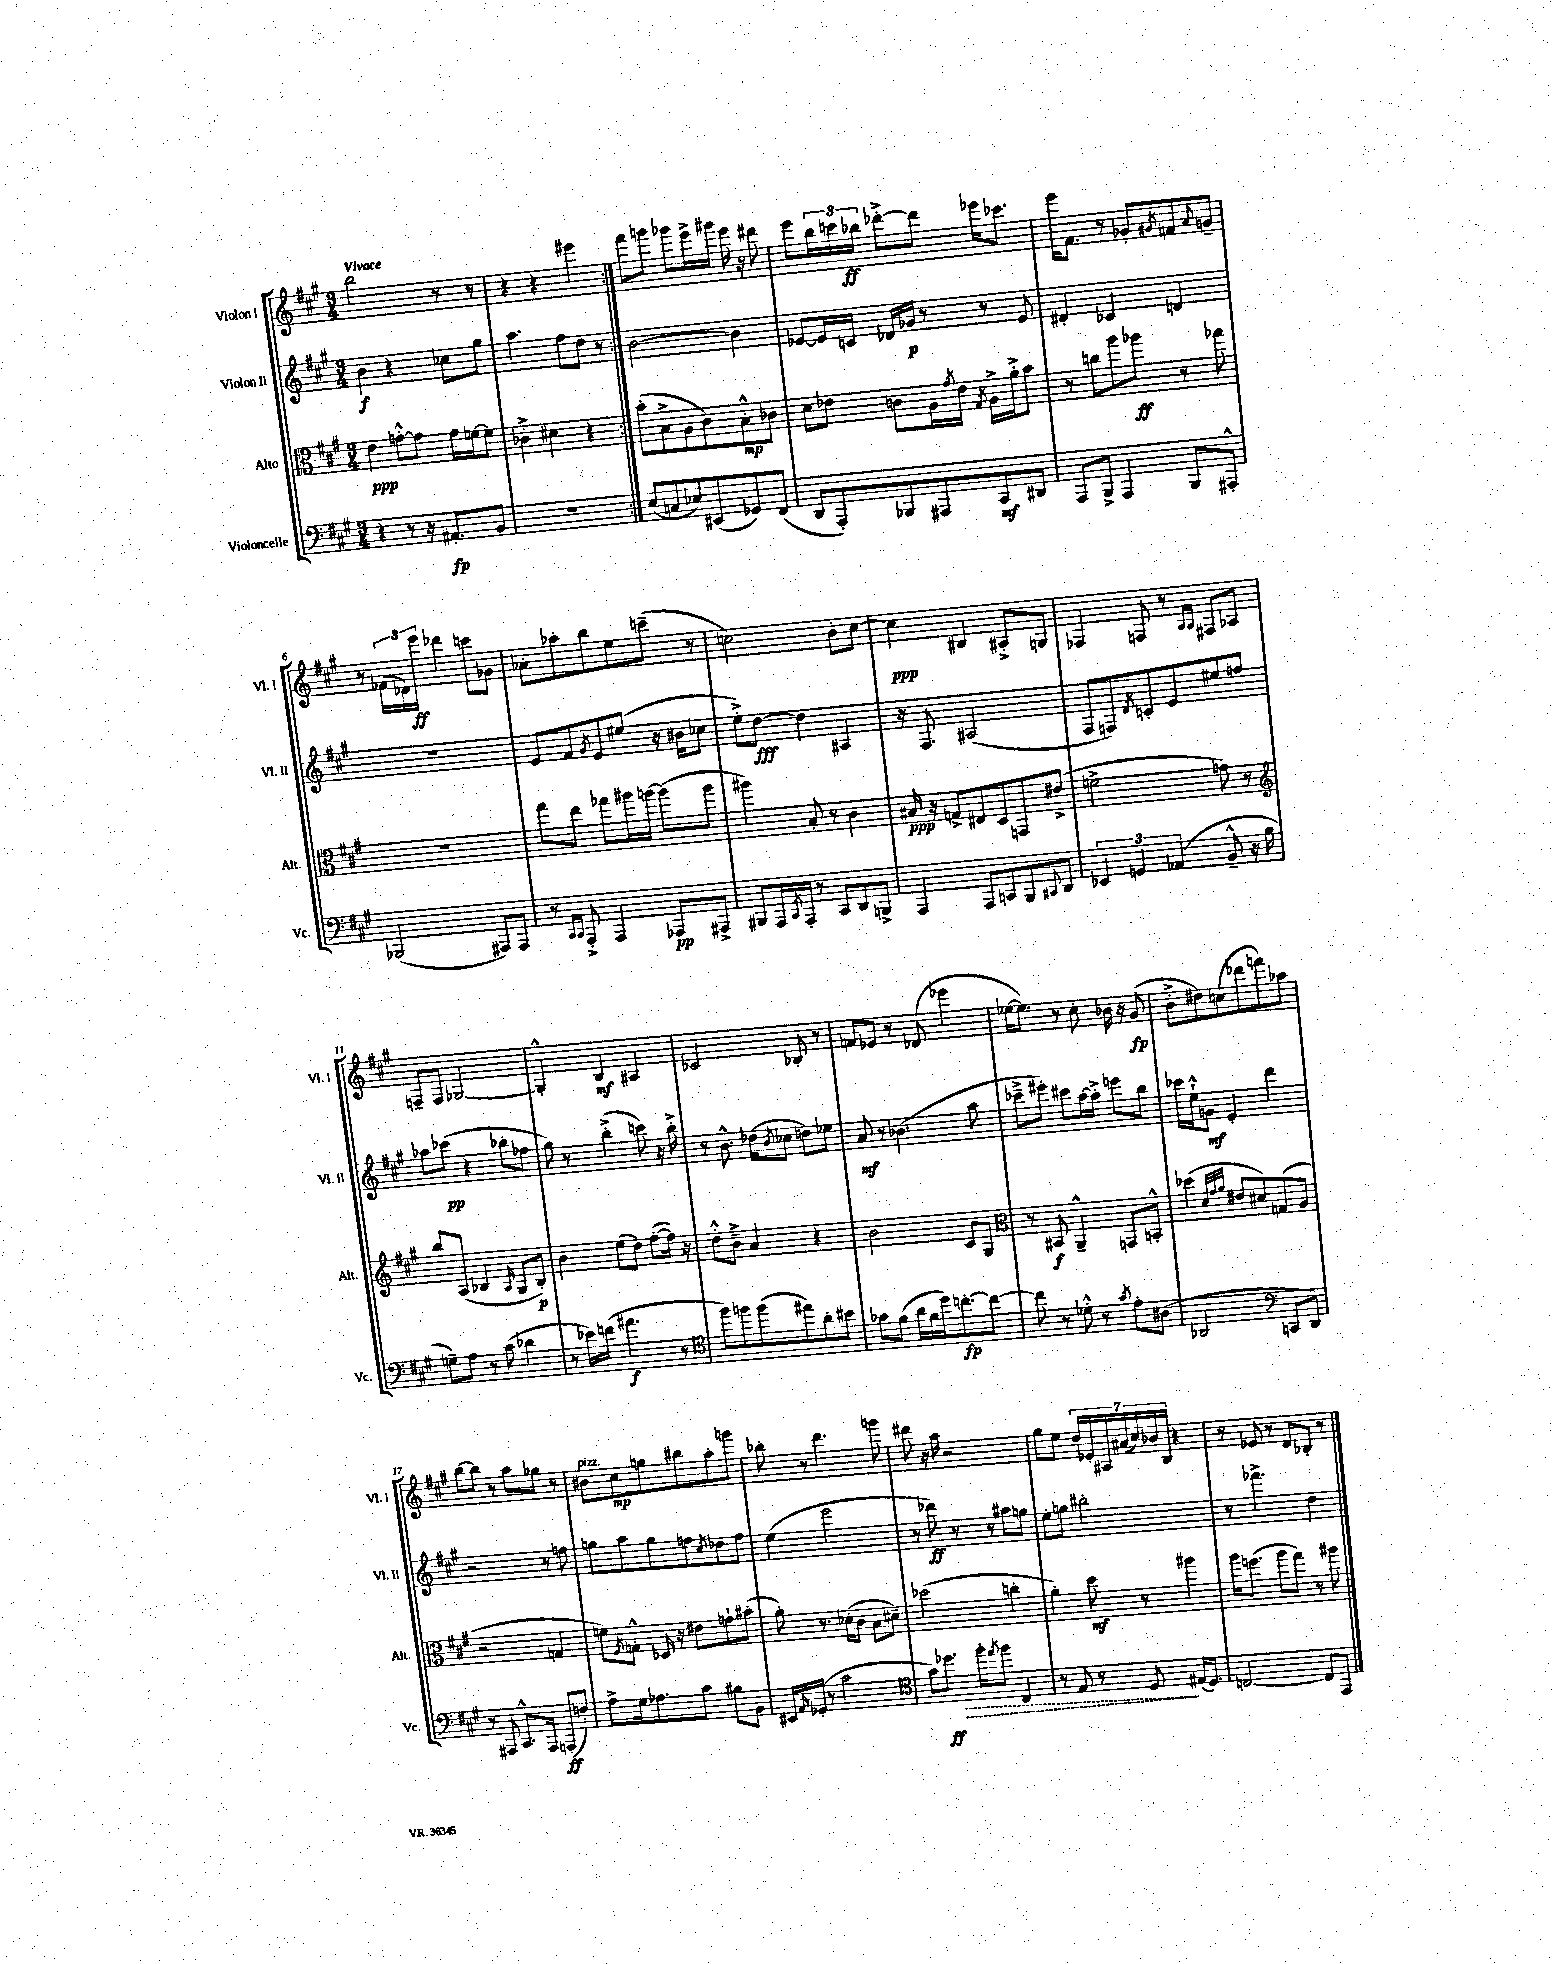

**kern	**kern	**kern	**kern
*staff4	*staff3	*staff2	*staff1
*clefF4	*clefC3	*clefG2	*clefG2
*k[f#c#g#]	*k[f#c#g#]	*k[f#c#g#]	*k[f#c#g#]
*M3/4	*M3/4	*M3/4	*M3/4
4r	4e	4b	2bb
8r	[8g'^^	4r	.
16r	8g]	.	.
8.AA#'	.	.	.
.	16g	8cc-	8r
.	[16f	.	.
8BB	8f]	8gg#	8r
=	=	=	=
2.r	4c-'^	4.aa	4r
.	4d#	.	4r
.	.	8ff#	.
.	4r	8dd	4eee#
.	.	8r	.
=:|!	=:|!	=:|!	=:|!
(8E	(8b'	[2b	8fff#
8C	8B^	.	8ggg
8E-)	8A	.	8ggg-
(8EE#	8c#)	.	16eee^
.	.	.	16ggg#
8GG-)	8B'^^	4b]	16eee
.	.	.	16r
(8FF#	8c-	.	8ddd#
=	=	=	=
8DD	8d	[8e-	8eee
8AAA')	8e-	16e-]	24bb
.	.	.	24ccc
.	.	16c	.
.	.	.	24bb-
8BBB-	8c	16d-	[8ddd-'^
.	.	16g-	.
8AAA#	16A	8r	8ddd-]
.	8qg#	.	.
.	16e-	.	.
.	8qG#	.	.
8CC#	16A^	8r	16eee-
.	16a'^	.	8.ccc-
8DD#	8b	8e-	.
=	=	=	=
8AAA	8r	4d#'	16eee
.	.	.	8.f#
8BBB^	8cc	.	.
4AAA	8aa	4c-	8r
.	8aa-	.	8g-'
.	.	.	8qg#
8BBB	8r	4d	8f
.	.	.	8qqa
8AAA#'^^	8gg-	.	8g~
=	=	=	=
(2BBB-	2.r	2.r	8r
.	.	.	(24f-
.	.	.	24d-)
.	.	.	24eee
.	.	.	4ddd-
8AAA#)	.	.	8ccc
8AAA#	.	.	8g-
=	=	=	=
8r	8gg#	8e	8a-'
16qqCC#	.	.	.
16qqCC#	.	.	.
8AAA'^	8ee	8f#	8aa-'
.	.	8qg#	.
4AAA	8gg-	8e	8bb
.	16aa#	(8ee#	8ee
.	[16aa	.	.
8AAA-	(8aa]	16r	(8ccc~
.	.	16b#	.
8AAA#^	8aa	8cc-	8r
=	=	=	=
8BBB#	4aa#)	8ee'^)	2cc)
16AAA	.	[8dd	.
8qCC#	.	.	.
16AAA'	.	.	.
8r	8B'	4dd]	.
8CC#	8r	.	.
8DD	4c#	4A#	8b'
8BBB^	.	.	[8cc
=	=	=	=
4AAA	16B#	16r	4cc]
.	16r	8.F#	.
.	8G^	.	.
8AAA	8E#	(2A#	4B#
8CC	8D	.	.
8BBB	8GG	.	8A#'^
8qqCC#	.	.	.
8DD	(8e#^	.	8G
=	=	=	=
6EE-	2f^	8F#	4F-
.	.	8F)	.
6GG	.	.	.
.	.	8qd	.
.	.	8c'	8F
(6AA-	.	.	.
.	.	8e	8r
.	.	.	16qqA
.	.	.	16qqA
8BB~^^	8g)	8ee#	8F#
16r	8r	8ff	8A-
16B	.	.	.
=	=	=	=
*	*clefG2	*	*
8G~)	8bb	8aa-	8F~
8A	(8A	(8ccc-	8F
8r	4B-	4r	[2G-
(8c#	.	.	.
.	16qqA	.	.
4d-	8G#	8bb-'	.
.	8B-')	8ff-	.
=	=	=	=
8r	4b	8gg#)	4G-'^^]
16e-)	.	8r	.
(16f	.	.	.
4.a#	(8ee	(4bb'^	4B
.	8dd)	.	.
.	([8ff#'	8ccc)	4A#
8r	16ff#])	16r	.
.	16r	16bb'^	.
=	=	=	=
*clefC4	*	*	*
8ff#)	8dd'^^	8r	2c-
8ff	8b~^	8.b^^	.
(8ff	4a	.	.
.	.	(16dd-	.
.	.	8qb	.
8ee#)	.	8cc-	.
8a'	4r	8dd)	8B-'
8b#	.	8ee-	8r
=	=	=	=
8g-	2b	8a	8f
(8f#	.	8r	8e-
16a	.	(4.b-	8r
16f#	.	.	.
16dd)	.	.	(8d-
[8.cc'	.	.	.
.	8c#	.	4eee-
8cc_	8G#	8aa	.
=	=	=	=
*	*clefC3	*	*
8cc]	8r	8ccc-~^	[16ee-
.	.	.	8.ee-])
8r	8BB#	8eee#')	.
8d-'^^	4AA~^^	8ccc#	8r
8r	.	[16aa	8cc#'
.	.	16aa'^]	.
8qg#	.	.	.
8e'	8GG	8eee	16b-
.	.	.	16r
(8A#	8BB'^^	8bb	(8g#
=	=	=	=
2AA-	(4dd-	16ccc-	8b'^
.	.	16ee`^^	.
.	.	8g	8dd#)
.	32qqd	.	.
.	32qqg#	.	.
.	32qqa	.	.
.	8e#	4e'	(8cc
.	8d#)	.	8ddd-
*clefF4	*	*	*
8CC	(8G	4ddd	8fff)
8DD)	8A	.	8aa-
=	=	=	=
8r	2r	2r	[8bb
8AAA#	.	.	8bb]
8.CC#^^	.	.	8r
.	.	.	8aa
16AAA#	.	.	.
(8AAA'	4G	8r	8gg-
8F')	.	8ff	8r
=	=	=	=
8A^	8f)	8gg	8b#
.	8qF#	.	.
16G#	8G'^^	8aa	8cc#
8.A-	.	.	.
.	16D-	8gg	8gg
.	16r	.	.
8c#	8e#	8ff	8bb#
.	.	8qcc#	.
8B#	8g`	8dd-	8aa'
8BB	(8b#'	8ff	8ggg
=	=	=	=
16EE#	8a')	(4ee	8bb-'
16qqAA	.	.	.
(16GG-'	.	.	.
8r	8.r	.	8r
2c#	.	2eee	4.ddd
.	(16d-'	.	.
.	8c#	.	.
.	8B	.	.
.	8d#~)	.	8ggg
=	=	=	=
*clefC4	*	*	*
8g#)	(2dd-	8r	8ddd#
8.dd-	.	8ddd-)	16r
.	.	.	16aa
.	.	8r	2r
16ff#'	.	.	.
8qee	.	.	.
8ff#	.	8r	.
4C#	4cc'	8aa#	.
.	.	8gg	.
=	=	=	=
8r	4a')	8ee'	8gg#
8E	.	8gg	8ee
8r	8dd	2bb#'	28dd
.	.	.	28e-'
.	.	.	28A#
.	.	.	(28a#
8D	8r	.	.
.	.	.	28cc#)
.	.	.	28b-
.	.	.	28B
(16E#	4aa#	.	4r
8.D)	.	.	.
=	=	=	=
[2C	16aa	8r	8r
.	(8.ff	.	.
.	.	4.fff-^	8e-
.	8aa	.	8r
.	8gg#)	.	8d
8C]	8r	4dd	8B-'
8EE	8aa#	.	8r
==	==	==	==
*-	*-	*-	*-
